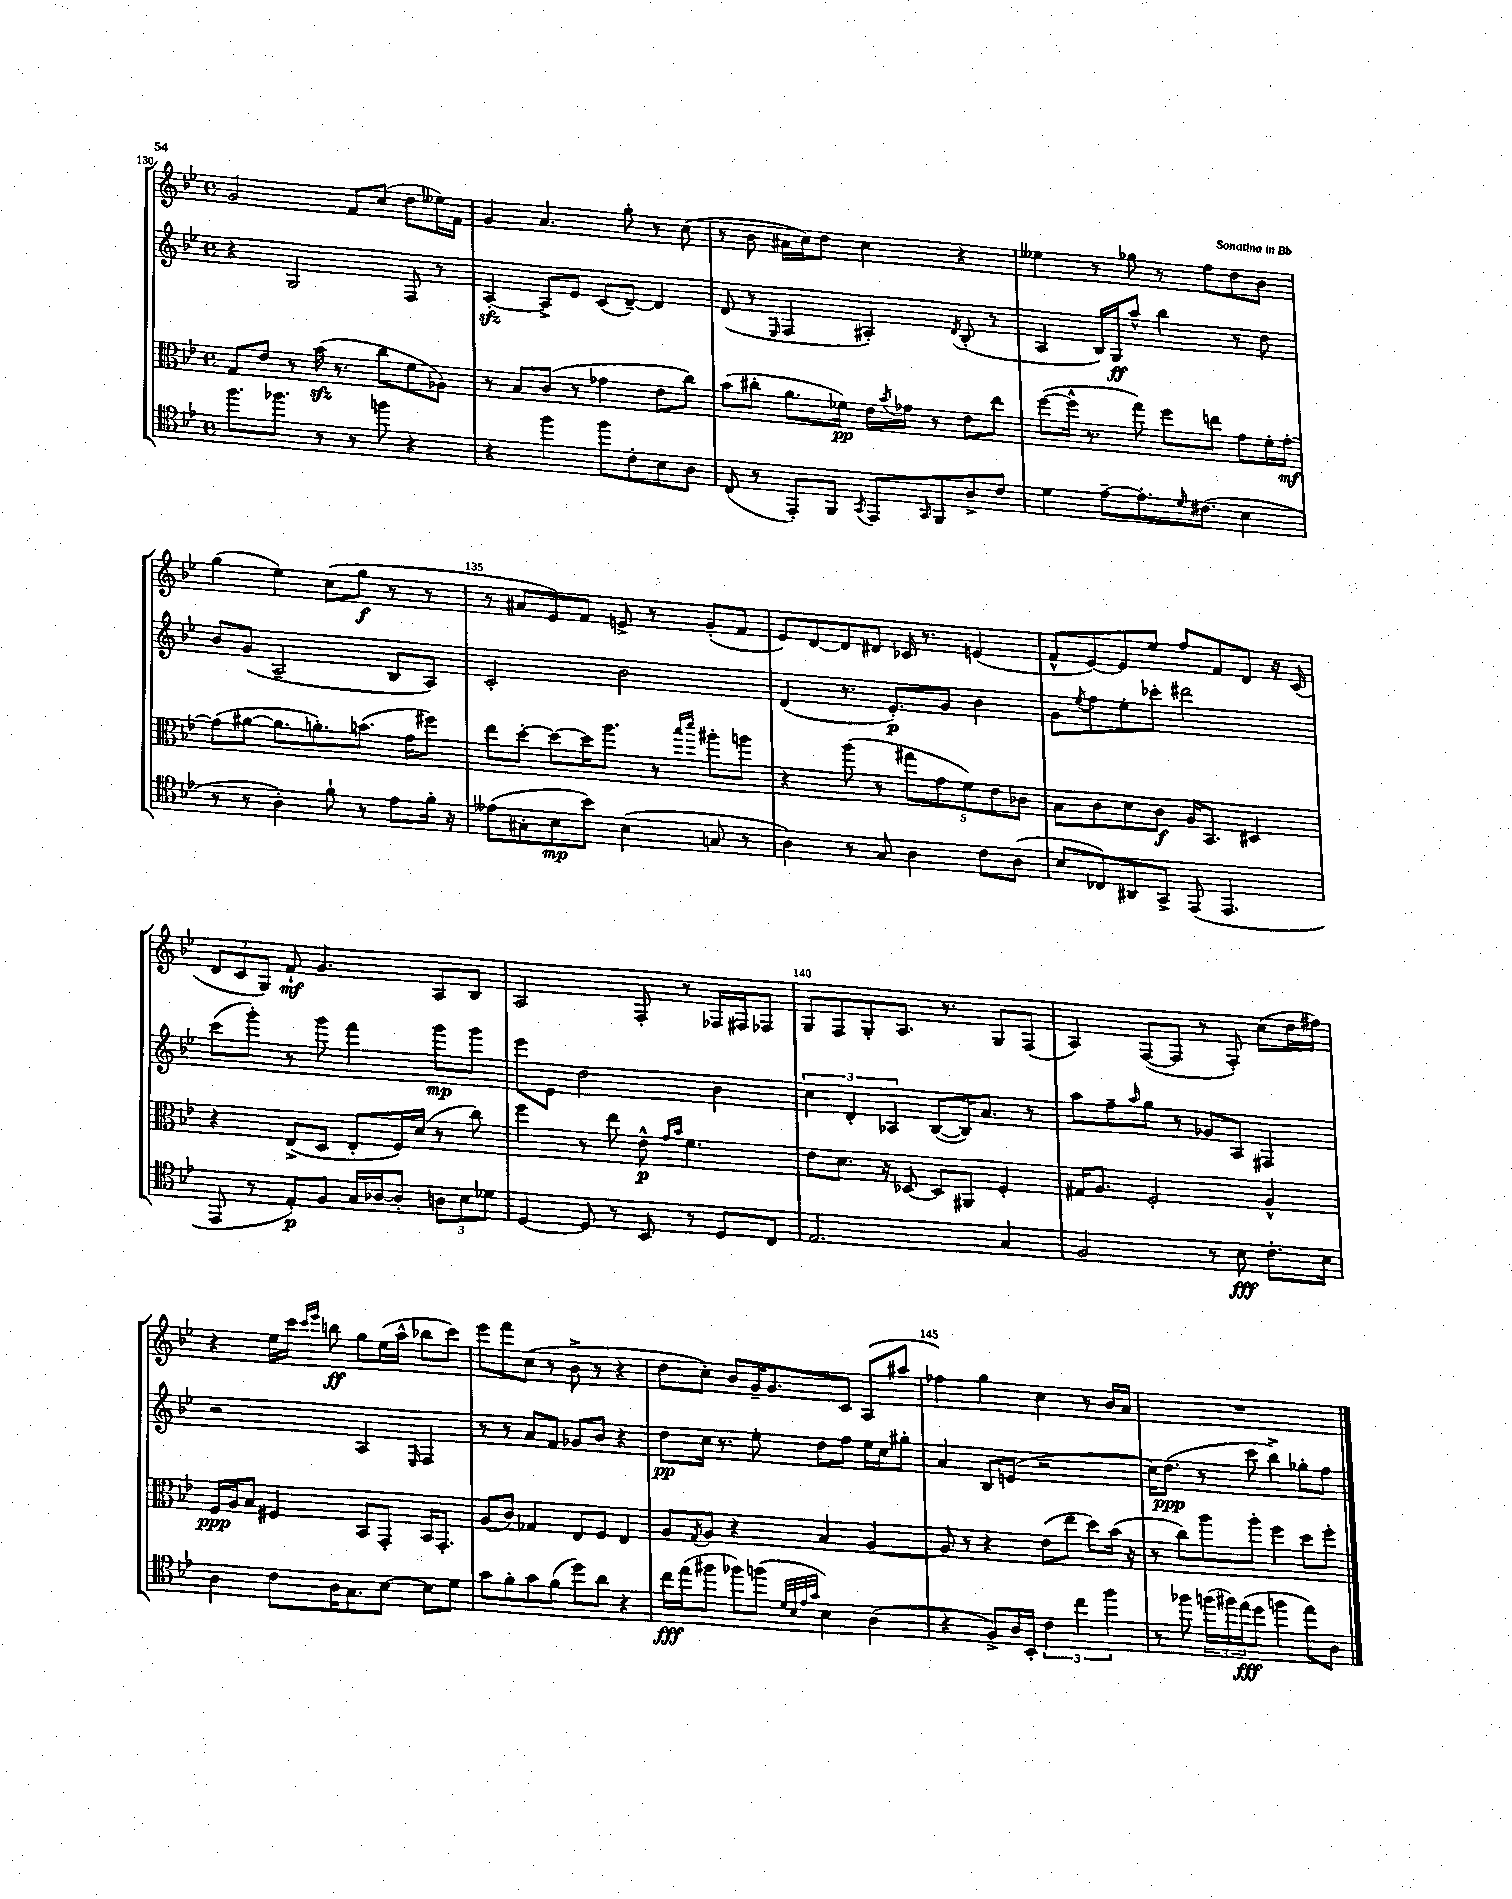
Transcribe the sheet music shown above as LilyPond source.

<<
\new StaffGroup <<
\new Staff = "s0" {
    \clef treble \key bes \major \defaultTimeSignature \time 4/4
    g'2 f'8 c''8( d''8 eeses''16) f'16 |
    g'4 a'4. g''8-. r8 c''8( |
    r8 bes'8 ais'16 c''16) d''8 c''4 r4 |
    eeses''4 r8 ges''8 r8 f''8 d''8 bes'8 |
    g''4( ees''4) c''8( g''8\f r8 r8 |
    r8 ais'8 ees'8) f'8 e'8-> r8 g'8-.( f'8 |
    ees'8) d'8~ d'8 dis'8 ces'16 r8. e'4( |
    f'8-^ ees'8~) ees'8 ees''8 f''8 f'8 d'8 r16 c'16( |
    \tuplet 3/2 { d'8 c'8 g8) } f'8-!\mf g'4. a8 bes8 |
    a2 f8-. r8 fes16 fis16 fes8 |
    g8 f8 g8-. a8. r8. g8 f8( |
    a4) f8~( f8 r8 f8-.) c''8( d''16 fis''16) |
    r4 ees''16 c'''16 \grace { c'''16 ees'''16 } b''8\ff g''8 ees''16( a''16-^ bes''8 c'''8) |
    ees'''8 f'''8 c''8( r8 bes'8-> r8 r4 |
    d''8 c''8-.) bes'8 g'16-- g'8. c'8 a8( ais''8 |
    fes''4) g''4 c''4 r8 bes'16 a'16 |
    R1 \bar "|." |
}
\new Staff = "s1" {
    \clef treble \key bes \major \defaultTimeSignature \time 4/4
    r4 g2 f8 r8 |
    a4~-.\sfz a8-> ees'8 c'8( d'8~--) d'4 |
    d'8( r8 \grace { ees16 } f4 ais4-.) \acciaccatura { d'8 } bes8-.( r8 |
    a4 bes16) g16\ff a''8-^ bes''4 r8 d''8 |
    bes'8 g'8( a2-- bes8 a8) |
    c'2-. bes'2 |
    d'4( r8. ees'8.-.\p) g'8 bes'4 |
    g'8 \acciaccatura { ees''8 } f''8 ees''8-. ces'''8-. dis'''2 |
    c'''8( g'''8-.) r8 g'''8 f'''4 g'''8\mp g'''8 |
    ees'''8 ees'8 d''2 bes'4 |
    \tuplet 3/2 { c''4 d'4-. aes4 } bes8~( bes16) a'8. r8 |
    a''8 f''8-- \grace { a''16 } g''8 r8 ges'8 a8 fis4 |
    r2 a4 \grace { ees16 } f4 |
    r8 r8 a'8 f'8 ges'8 bes'8 r4 |
    d''8\pp c''16 r8. ees''8-. d''8 f''8 ees''16 c''16 gis''8-. |
    a'4 bes8 e'8( r2 |
    c''16) d''8.\ppp( r8 c'''8 bes''4->) ges''8-. f''8 \bar "|." |
}
\new Staff = "s2" {
    \clef alto \key bes \major \defaultTimeSignature \time 4/4
    g8 ees'8 r8 bes'16\sfz( r8. c''8 f'8 aes8) |
    r8 bes8 c'8( r8 ges'4 ees'8 c''8) |
    bes'8( cis''8-. a'8. fes'16\pp) ees'16 \acciaccatura { bes'8 } ges'16 r8 ees'8 ees''8 |
    f''8~( f''16-^ r8. g''8) f''8 e''8 g'8 f'16-. g'16~-.\mf |
    g'8( ais'8~ ais'8. a'8.-.) b'8.( g'16 fis''8) |
    ees''8 d''8~-. d''8~ d''16 a''8. r8 \grace { bes''16 d'''16 } ais''8-. a''8 |
    r4 a''8( r8 \tuplet 5/4 { gis''8 g'8 f'8) ees'8 ces'8 } |
    bes8 c'8 d'8 c'8\f a16 bes,8. dis4 |
    r4 ees8->( d8 ees8-. f16) d'16( r8 c''8) |
    f''4 r8 ees''8 ees'8-^\p \grace { g'16 bes'16 } f'4. |
    ees'8 d'8. r16 des8~ des8 ais,8 f4-. |
    gis16 a8. f2-. a4-^ |
    f16\ppp a16 bes8 fis4 bes,8 g,8-. bes,16 g,8.-. |
    a8( c'8) ges4 ees8 f8 ees4 |
    a8 \acciaccatura { g8 } a8 r4 bes4 a4~ |
    a8 r8 r4 ees'8( ees''8 d''8) bes'16( r16 |
    r8 c''8) a''8 a''8-. f''4 d''8 f''8-. \bar "|." |
}
\new Staff = "s3" {
    \clef tenor \key bes \major \defaultTimeSignature \time 4/4
    f''8. fes''8. r8 r8 f''8 r4 |
    r4 f''4 f''8 c'8-. bes8 a8 |
    c8( r8 ees,8-.) f,8 \acciaccatura { g,8 } ees,8 \grace { g,16 } f,8 a8-> c'8 |
    d'4 ees'8~-- ees'8.-. \grace { d'16 } cis'8.( bes4 |
    r8 r8 a4-.) f'8-! r8 ees'8 f'16-. r16 |
    eeses'8( gis8-. bes8\mp bes'8) bes4( g8 r8 |
    a4) r8 g8 a4 c'8 a8( |
    bes8 ces8) ais,8 g,8-> ees,8( ees,4. |
    ees,8 r8 ees8-.\p) f8 g16 aes16~ aes8-. \tuplet 3/2 { a8 bes8 des'8 } |
    d4~ d8 r8 bes,8 r8 d8 c8 |
    ees2. g4 |
    f2 r8 bes8\fff c'8.-. bes16 |
    a4 c'8 a16 g8. bes8~ bes8 d'8 |
    g'8 f'8-. g'8 f'8( d''8) a'8 r4 |
    c''16\fff ees''16( fis''8 fes''8) f''8( \grace { d'32 bes32 ees'32 g'32 } bes4) a4( |
    r4 f8->) a16 bes,16-. \tuplet 3/2 { c'4 c''4 f''4 } |
    r8 fes''8 \tuplet 3/2 { f''16( fis''16) ees''16\fff( } d''8 f''4 ees''8) a8 \bar "|." |
}
>>
>>
\layout { \context { \Score currentBarNumber = #130 \override BarNumber.break-visibility = ##(#f #t #t) barNumberVisibility = #(every-nth-bar-number-visible 5) } }
